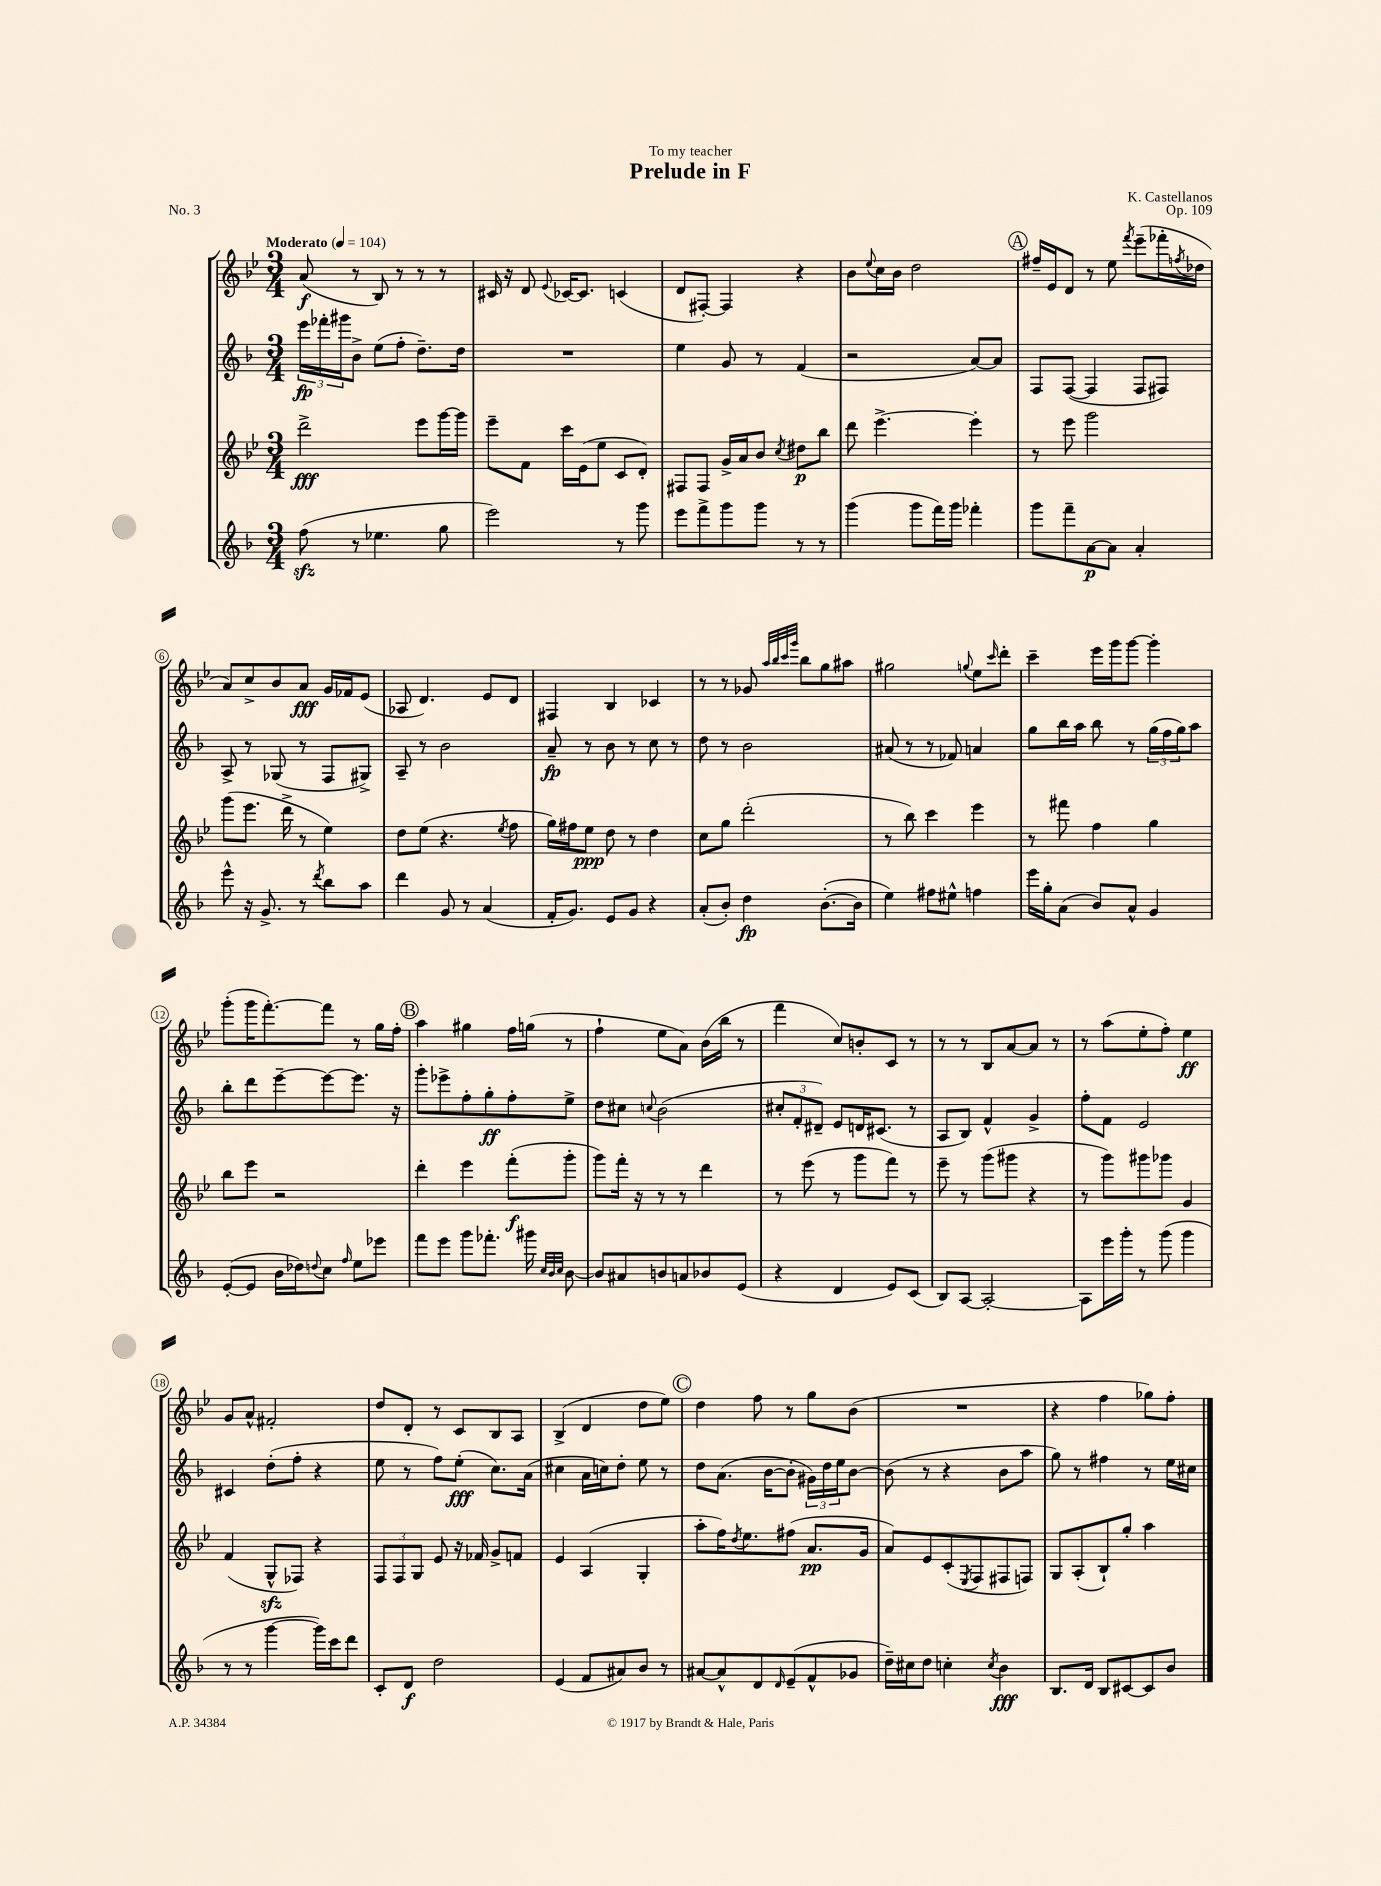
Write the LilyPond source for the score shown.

\header { title = "Prelude in F" composer = "K. Castellanos" dedication = "To my teacher" opus = "Op. 109" piece = "No. 3" }
<<
\new StaffGroup <<
\new Staff = "s0" {
    \clef treble \key bes \major \numericTimeSignature \time 3/4 \tempo "Moderato" 4 = 104
    a'8\f( r8 bes8) r8 r8 r8 |
    cis'16 r16 d'8 \appoggiatura { ees'8 } ces'16~ ces'8. c'4( |
    d'8 fis8~-.) fis4 r4 |
    bes'8 \appoggiatura { ees''8 } c''16 bes'16 d''2 |
    \mark \markup { \circle "A" } fis''16-- ees'16 d'8 r8 ees''8 \acciaccatura { f'''8 } ees'''8--( fes'''16-. \acciaccatura { f''8 } des''16 |
    a'8) c''8-> bes'8 a'8\fff g'16 fes'16 ees'8( |
    aes8 d'4.) ees'8 d'8 |
    fis4 bes4 ces'4 |
    r8 r8 ges'8 \grace { a''32 bes''32 c'''32 g'''32 } bes''8 g''8 ais''8 |
    gis''2 \appoggiatura { g''8 } ees''8 \grace { c'''16 } d'''8-. |
    c'''4-- ees'''16 g'''16 g'''8~ g'''4-. |
    g'''8-.( g'''16 f'''8.~-.) f'''8 r8 g''16 f''16-. |
    \mark \markup { \circle "B" } a''4 gis''4 f''16 g''16( r8 |
    f''4-! ees''8 a'8) bes'16( bes''16 r8 |
    f'''4 c''8) b'8-. c'8 r8 |
    r8 r8 bes8 a'8~ a'8 r8 |
    r8 a''8( ees''8-. f''8-.) ees''4\ff |
    g'8 a'8-^ fis'2-. |
    d''8 d'8-. r8 c'8 bes8 a8 |
    bes4->( d'4 d''8 ees''8) |
    \mark \markup { \circle "C" } d''4 f''8 r8 g''8 bes'8( |
    R2. |
    r4 f''4 ges''8) f''8-. \bar "|." |
}
\new Staff = "s1" {
    \clef treble \key f \major \numericTimeSignature \time 3/4
    \tuplet 3/2 { e'''16\fp fes'''16-. gis'''16 } bes'8-> e''8( f''8-. d''8.--) d''16 |
    R2. |
    e''4 g'8 r8 f'4( |
    r2 a'8~) a'8 |
    \mark \markup { \circle "A" } f8 f8~( f4 f8 fis8) |
    a8-> r8 ges8( r8 f8 gis8->) |
    a8-- r8 bes'2 |
    a'8--\fp r8 bes'8 r8 c''8 r8 |
    d''8 r8 bes'2 |
    ais'8( r8 r8 fes'8) a'4 |
    g''8 bes''16 a''16 bes''8 r8 \tuplet 3/2 { g''16( f''16 g''16) } a''8 |
    bes''8-. d'''8 e'''8~-- e'''8~ e'''8. r16 |
    \mark \markup { \circle "B" } g'''8-. ees'''8-> f''8-. g''8-.\ff f''8-. e''8-> |
    d''8 cis''8 \appoggiatura { c''8 } bes'2( |
    \tuplet 3/2 { cis''8-. f'8-. dis'8--) } e'8 d'16 cis'8.( r8 |
    a8 bes8) f'4-^ g'4-> |
    f''8-. f'8 e'2 |
    cis'4 d''8-.( f''8-. r4 |
    e''8 r8 f''8) e''8-.\fff( c''8.) a'16( |
    cis''4 a'16 c''16) d''8-. e''8 r8 |
    \mark \markup { \circle "C" } d''8 a'8.( bes'16~ bes'8-. \tuplet 3/2 { gis'16) d''16 e''16 } bes'8~ |
    bes'8( r8 r4 bes'8 a''8 |
    g''8) r8 fis''4 r8 e''16 cis''16 \bar "|." |
}
\new Staff = "s2" {
    \clef treble \key bes \major \numericTimeSignature \time 3/4
    d'''2->\fff ees'''8 g'''16~ g'''16 |
    ees'''8-- f'8 c'''16 ees'16( ees''8 c'8 d'8-.) |
    fis8 fis8 g'16-> a'16 bes'8 \acciaccatura { c''8 } dis''8\p bes''8 |
    d'''8 ees'''4.~-> ees'''4-. |
    \mark \markup { \circle "A" } r8 ees'''8 g'''2 |
    g'''8( ees'''8. d'''16-> r8 ees''4) |
    d''8 ees''8( r4. \acciaccatura { ees''8 } f''8 |
    g''16) fis''16 ees''8\ppp d''8 r8 d''4 |
    c''8 g''8 d'''2-.( |
    r8 bes''8) c'''4 ees'''4 |
    r8 fis'''8 f''4 g''4 |
    bes''8 ees'''8 r2 |
    \mark \markup { \circle "B" } d'''4-. ees'''4 f'''8-.\f( g'''8-. |
    g'''8) f'''16-. r16 r8 r8 d'''4 |
    r8 ees'''8( r8 g'''8 f'''8) r8 |
    ees'''8-- r8 g'''8( gis'''8 r4 |
    r8 g'''8) gis'''8 ges'''8 g'4 |
    f'4( g8-^\sfz fes8) r4 |
    \tuplet 3/2 { f8 f8 g8 } ees'8 r16 fes'16 g'8-> f'8 |
    ees'4 a4( g4-. |
    \mark \markup { \circle "C" } a''8-. f''16) \acciaccatura { d''8 } ees''8. fis''8( a'8.\pp g'16 |
    a'8) ees'8 c'8-.( \acciaccatura { ees8 } f8 fis8 f8) |
    g8 a8-.( bes8-!) g''8-. a''4 \bar "|." |
}
\new Staff = "s3" {
    \clef treble \key f \major \numericTimeSignature \time 3/4
    f''8\sfz( r8 ees''4. g''8 |
    e'''2) r8 g'''8 |
    e'''8 f'''8-> g'''8 g'''8 r8 r8 |
    g'''4( g'''8 f'''16) g'''16 fes'''4-. |
    \mark \markup { \circle "A" } g'''8 f'''8-- a'8~\p a'8 a'4-. |
    e'''8-^ r16 g'8.-> r8 \acciaccatura { d'''8 } bes''8 a''8 |
    d'''4 g'8 r8 a'4( |
    f'16-. g'8.) e'8 g'8 r4 |
    a'8-.( bes'8-.) d''4\fp bes'8.~-.( bes'16 |
    e''4) fis''8 eis''8-^ f''4 |
    e'''16 g''16-. a'8( bes'8) a'8-^ g'4 |
    e'8~-.( e'8 bes'16 des''16) \appoggiatura { d''8 } c''8 \grace { f''16 } e''8 ees'''8 |
    \mark \markup { \circle "B" } f'''8 e'''8 g'''8 fes'''8.-. gis'''16 \grace { c''32 bes'32 c''32 } bes'8~ |
    bes'8 ais'8 b'8 a'8 bes'8 e'8( |
    r4 d'4 e'8) c'8( |
    bes8) a8~ a2~-. |
    a8 e'''16 g'''16-. r8 g'''8( g'''4 |
    r8 r8 g'''4~ g'''16) c'''16 d'''8 |
    c'8-. d'8\f d''2 |
    e'4( f'8 ais'8) bes'8 r8 |
    \mark \markup { \circle "C" } ais'8~ ais'8-^ d'8 \grace { d'16 } e'8--( f'8-^ ges'8 |
    d''16--) cis''16 d''8 c''4-. \acciaccatura { c''8 } bes'4\fff |
    bes8. d'16 bes8 cis'8~ cis'8 bes'8 \bar "|." |
}
>>
>>
\layout { \context { \Score \override BarNumber.stencil = #(make-stencil-circler 0.1 0.3 ly:text-interface::print) } }
